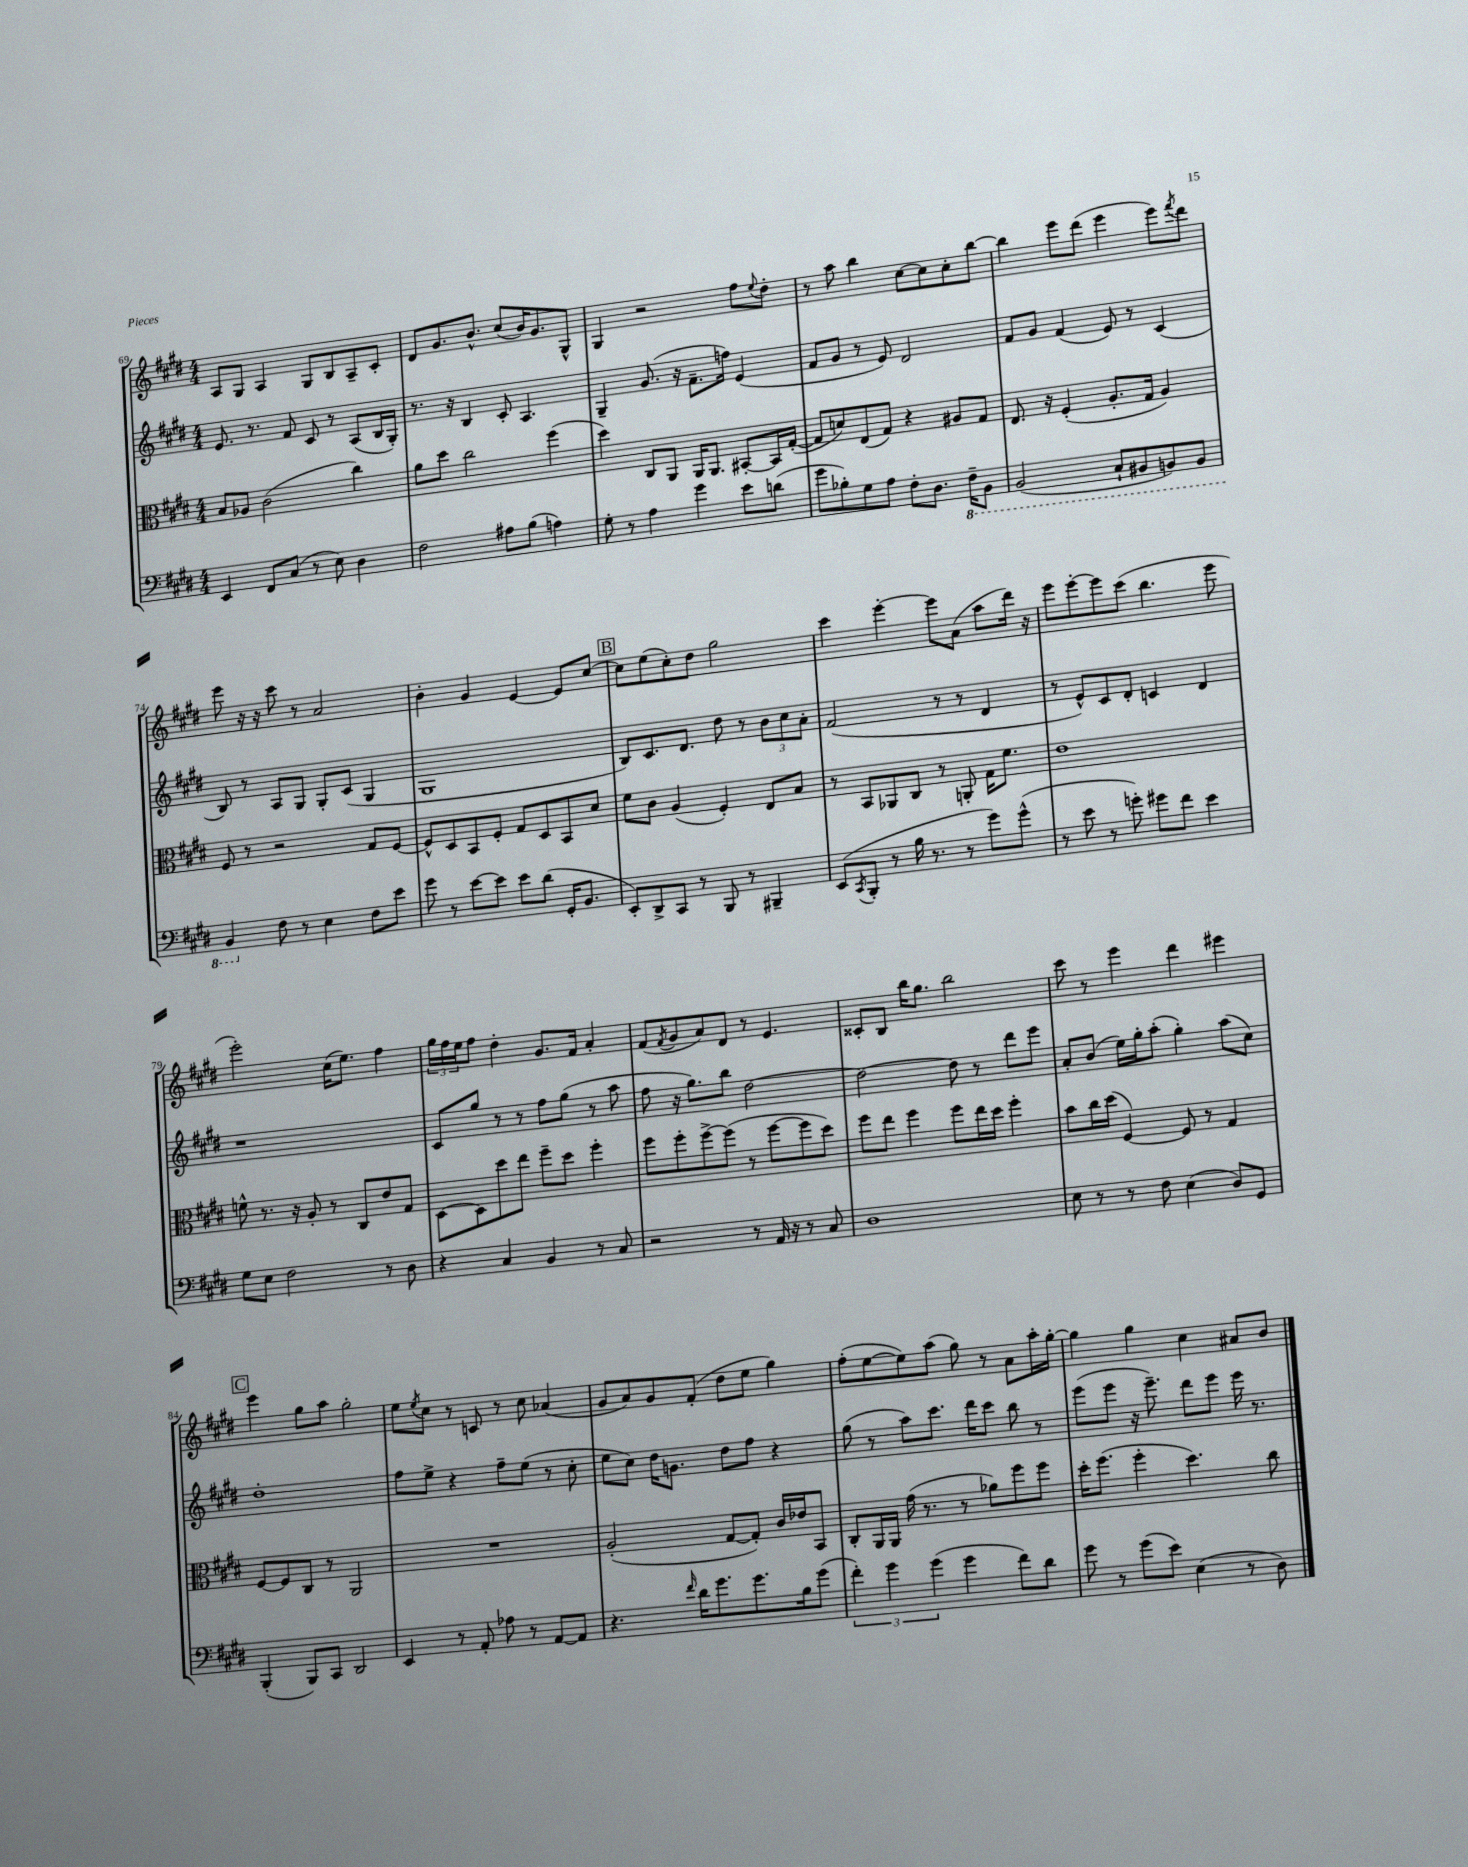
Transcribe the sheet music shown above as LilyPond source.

<<
\new StaffGroup <<
\new Staff = "s0" {
    \clef treble \key e \major \numericTimeSignature \time 4/4
    a8 gis8 a4 gis8 b8 a8-- cis'8-. |
    dis'8 gis'8. b'8.-^ cis''8( b'16) gis'8. gis8-^ |
    gis4 r2 fis''8 \appoggiatura { e''8 } dis''8-. |
    r8 a''8 b''4 cis''8~ cis''8 cis''8-. b''8~ |
    b''4 e'''8 dis'''8( e'''4 e'''8) \acciaccatura { fis'''8 } dis'''8 |
    e'''8 r16 r16 cis'''8 r8 a'2 |
    b'4-. gis'4 e'4~ e'8 cis''8~ |
    \mark \markup { \box "B" } cis''8 e''8( cis''8-.) dis''8 gis''2 |
    cis'''4 e'''4~-. e'''8 a'8( a''8 dis'''16) r16 |
    e'''8 e'''8~-. e'''8 cis'''8( b''4. e'''8 |
    e'''2-.) cis''16( e''8.) fis''4 |
    \tuplet 3/2 { gis''16 fis''16 e''16 } fis''8 dis''4-. gis'8. fis'16 a'4-. |
    fis'8( \acciaccatura { fis'8 } gis'8 a'8) dis'8 r8 e'4. |
    cisis'8-. b8 b''16 gis''8. b''2 |
    cis'''8 r8 e'''4 dis'''4 eis'''4 |
    \mark \markup { \box "C" } e'''4 gis''8 a''8 gis''2-. |
    e''8 \acciaccatura { e''8 } cis''8 r8 c'8 r8 cis''8 aes'4( |
    gis'8 a'8) gis'8 fis'8-.( dis''8 e''8 gis''4) |
    fis''8-.( e''8~ e''8) a''8( gis''8) r8 a'8 a''16-. gis''16~-. |
    gis''4 gis''4 cis''4 ais'8 b'8 \bar "|." |
}
\new Staff = "s1" {
    \clef treble \key e \major \numericTimeSignature \time 4/4
    e'8. r8. fis'8 cis'8 r8 a8( b16 gis16-.) |
    r8. r16 b4 cis'8-. a4. |
    gis4-- gis'8.( r16 fis'8.-- f''16) e'4( |
    fis'8 gis'8 r8 e'8) dis'2 |
    fis'8 gis'8 fis'4( e'8) r8 cis'4( |
    b8) r8 a8 gis8 gis8-. cis'8( gis4 |
    gis1 |
    \mark \markup { \box "B" } b8) cis'8. dis'8. dis''8 r8 \tuplet 3/2 { b'8 cis''8 a'8-. } |
    fis'2( r8 r8 dis'4 |
    r8 e'8-^) cis'8 dis'8-. c'4 dis'4 |
    r1 |
    cis'8 gis''8 r8 r8 fis''8 gis''8( r8 a''8 |
    fis''8 r16 gis''8.) b''8 dis''2~ |
    dis''2~ dis''8 r8 dis'''8 e'''8 |
    a'8-. b'8( e''16) gis''16-. a''8-.( gis''4-.) a''8( cis''8) |
    \mark \markup { \box "C" } dis''1-. |
    fis''8 e''8-> r4 fis''8-- e''8( r8 cis''8-. |
    e''8 cis''8) dis''16 g'8. dis''8 fis''8 r4 |
    gis''8( r8 a''8) cis'''8. dis'''16 cis'''8 b''8 r8 |
    e'''8( e'''8 r16 e'''8.--) dis'''8 e'''8 e'''16 r8. \bar "|." |
}
\new Staff = "s2" {
    \clef alto \key e \major \numericTimeSignature \time 4/4
    b8 aes8 cis'2( cis''4) |
    a'8 dis''8 cis''2 fis''4( |
    dis''4) cis8 a,8 a,16 a,8. bis,8~-. bis,16 gis16~-.( |
    gis8 d'8) e8( gis8) r4 ais8 gis8 |
    e8. r16 fis4-.( a8.-. gis16 a4) |
    fis8 r8 r2 gis8 fis8~ |
    fis8-^ dis8 b,8 fis8-. gis8 dis8 b,8 dis'8 |
    \mark \markup { \box "B" } fis'8 cis'8 a4( fis4-.) e8 b8 |
    r8 b,8 aes,8 cis8 r8 a,8-. gis16 fis'8. |
    e'1 |
    f'8-^ r8. r16 a8-. r8 cis8 e'8 gis8 |
    dis8~ dis8 dis''8 e''8 fis''8-- dis''8 fis''4-. |
    fis''8 fis''8-. fis''8~-> fis''8( r8 fis''8~ fis''8 dis''8) |
    fis''8 e''8 fis''4 fis''8 e''16 dis''16 fis''4-. |
    b'8 cis''16 dis''16( fis4~) fis8 r8 gis4 |
    \mark \markup { \box "C" } fis8~ fis8 cis8 r8 a,2 |
    R1 |
    a2-.( gis8~ gis8-.) cis'16 ees'16 b,8 |
    cis8-. a,16 a,16 gis'16( r8. r8 aes'8) fis''8 fis''8 |
    dis''16-. fis''8.( fis''4-. dis''4.) cis''8 \bar "|." |
}
\new Staff = "s3" {
    \clef bass \key e \major \numericTimeSignature \time 4/4
    e,4 fis,8 cis8( r8 e8) dis4 |
    fis2 ais8 b8( a4) |
    gis8-. r8 a4 gis'4 e'8 d'8( |
    gis'8 bes8-.) gis8 a8 fis8-. dis8. \ottava #-1 fis,16-- b,,8 |
    b,,2( cis,8-! bis,,8 b,,8) b,,8 |
    b,,4 \ottava #0 fis8 r8 e4 fis8 e'8 |
    gis'8 r8 e'8~ e'8 e'8 dis'8( gis,16-. b,8. |
    \mark \markup { \box "B" } e,8-.) dis,8-> cis,8 r8 b,,8 r8 bis,,4-- |
    e,8( \acciaccatura { cis,8 } b,,8-. r8 b16 r8. r8 gis'8) gis'8-^( |
    r8 e'8 r8 g'8-.) gis'8 fis'8 e'4 |
    gis8 e8 fis2 r8 dis8 |
    r4 cis4 b,4 r8 cis8 |
    r2 r8 a,16 r16 r8 cis8 |
    dis1 |
    e8 r8 r8 fis8 e4( dis8) gis,8 |
    \mark \markup { \box "C" } b,,4-.( b,,8) cis,8 dis,2 |
    e,4 r8 a,8-. aes8 r8 a,8~ a,8 |
    r4. \grace { fis'16 } dis'16 gis'8. gis'8. b16 gis'8( |
    \tuplet 3/2 { fis'4-.) gis'4 gis'4( } gis'4 fis'8) dis'8 |
    gis'8 r8 gis'8( e'8) e4( r8 dis8) \bar "|." |
}
>>
>>
\layout { \context { \Score currentBarNumber = #69 } }
